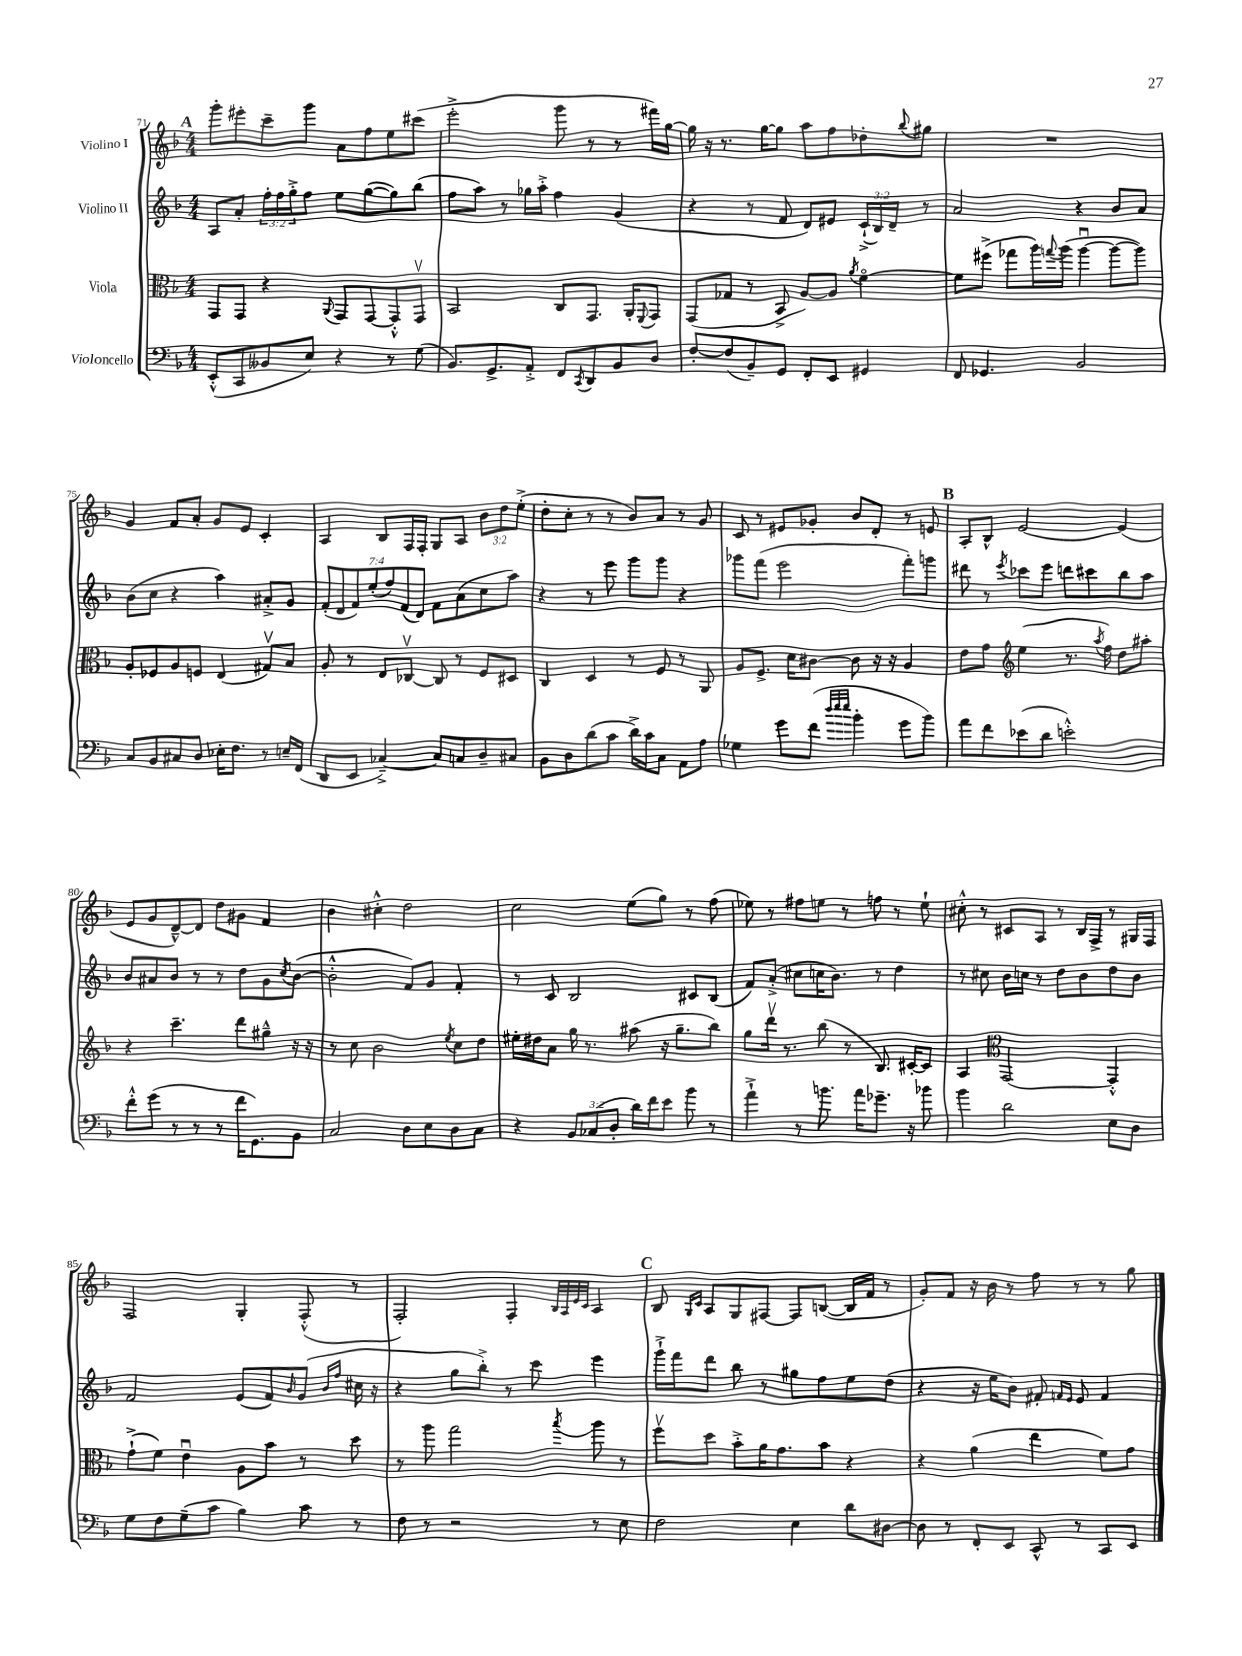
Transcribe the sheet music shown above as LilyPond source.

<<
\new StaffGroup <<
\new Staff = "s0" \with { instrumentName = "Violino I" } {
    \clef treble \key f \major \numericTimeSignature \time 4/4 \override Staff.TupletNumber.text = #tuplet-number::calc-fraction-text
    \mark \markup { \bold "A" } g'''8-. eis'''8-. c'''8-- g'''8 a'8 f''8 e''8 cis'''8( |
    e'''2-.-> g'''8 r8 r8 fis'''16) g''16~ |
    g''16 r16 r8. g''16~ g''8 a''8 f''8 des''8-. \appoggiatura { bes''8 } gis''8 |
    R1 |
    g'4 f'8 a'8-. g'8 e'8 c'4-. |
    a4 bes8 f16 f16-. g8 a8 \tuplet 3/2 { bes'8 d''8 e''8-.->( } |
    d''8-. c''8-. r8 r8 bes'8) a'8 r8 g'8 |
    c'8 r8 eis'8 ges'8-. bes'8 d'8-. r8 e'8 |
    \mark \markup { \bold "B" } a8-. bes8-^ e'2~ e'4( |
    e'8 g'8 d'8~---^) d'8 d''8 gis'8 f'4 |
    bes'4 cis''4-.-^ d''2 |
    c''2 e''8( g''8) r8 f''8( |
    ees''8) r8 fis''8 e''8 r8 f''8 r8 e''8-! |
    cis''8-.-^ r8 cis'8 a8 r8 bes16 f16-> r8 gis16 f16 |
    f2 g4-. f8-.-^( r8 |
    f2-.) f4-. \grace { bes32 a32 e'32 c'32 } a4 |
    \mark \markup { \bold "C" } bes8 \grace { g16 c'16 } a8 g8 fis8~ fis8 b8~( b16 f'16 r8 |
    g'8-.) f'8 r16 bes'16 r8 f''8 r8 r8 g''8 \bar "|." |
}
\new Staff = "s1" \with { instrumentName = "Violino II" } {
    \clef treble \key f \major \numericTimeSignature \time 4/4 \override Staff.TupletNumber.text = #tuplet-number::calc-fraction-text
    \mark \markup { \bold "A" } a8 a'8-. \tuplet 3/2 { f''16-. f''16 g''16-.-> } f''8 e''8 g''8~( g''8) bes''8( |
    f''8 a''8) r8 ges''16 a''16-.-> f''4 g'4( |
    r4 r8 f'8 d'8) eis'8 \tuplet 3/2 { c'16-!->( bes16) d'16-- } r8 |
    a'2 r4 bes'8 a'8 |
    bes'8( c''8 r4 a''4) ais'8-.-> g'8 |
    \tuplet 7/4 { f'8-.( d'8 f'8) e''8-.( f''8) f'8( d'8) } f'8 a'8( c''8 a''8) |
    r4 r8 e'''8 g'''8 g'''8 r4 |
    ges'''8 f'''8( e'''2 f'''8-.) g'''8 |
    \mark \markup { \bold "B" } dis'''8 r8 \acciaccatura { e'''8 } ces'''8 e'''8 d'''8 cis'''8 bes''8 a''8 |
    bes'8 ais'8 bes'8 r8 r8 d''8 g'8 \acciaccatura { c''8 } bes'8~( |
    bes'2-.-^ f'8) g'8 f'4-. |
    r8 c'8 bes2 cis'8 bes8( |
    f'8) a'8-.->( cis''8 c''16 bes'8.) r8 d''4 |
    r8 cis''8 bes'16 c''16 r8 d''8 bes'8 d''8 bes'8 |
    f'2 e'8( f'8) \grace { bes'16 } g'8( \grace { bes'16 f''16 } cis''16 r16 |
    r4 g''8 bes''8-.->) r8 c'''8 e'''4 |
    \mark \markup { \bold "C" } g'''16-!-> f'''16 d'''8 bes''8 r8 gis''8 f''8 e''8 d''8( |
    r4 r16 e''16 bes'8) fis'8-. \grace { f'16 e'16 } e'8 f'4 \bar "|." |
}
\new Staff = "s2" \with { instrumentName = "Viola" } {
    \clef alto \key f \major \numericTimeSignature \time 4/4
    \mark \markup { \bold "A" } g,8 g,8 r4 \appoggiatura { a,8 } g,8 g,8~ g,8-.-^ g,8\upbow |
    bes,2 c8 g,8. a,16-. \appoggiatura { f,8 } g,8 |
    g,8( ges8 r8 bes,8-> a8~) a8 \acciaccatura { a'8 } f'4~\flageolet |
    f'8 fis''8->( ges''8 a''16) \appoggiatura { g''8 } a''16( a''4~\downbow a''8~ a''8) |
    a8-. fes8 a8 f8 e4( gis8\upbow) bes8 |
    a8-. r8 e8 ces8~\upbow ces8 r8 f8 dis8 |
    c4 d4 r8 f8 r8 a,8 |
    a8 f8.-> d'16 cis'8~ cis'8 r16 r16 a4 |
    \mark \markup { \bold "B" } e'8 g'8 \clef treble e''4( r8. \acciaccatura { a''8 } f''16) d''8 ais''8-. |
    r4 c'''4.-- d'''8 gis''8---^ r16 r16 |
    r8 c''8 bes'2 \acciaccatura { e''8 } c''8 d''8 |
    eis''16-. dis''16 a'8 g''16 r8. ais''8( r16 g''8.-- bes''8) |
    g''8 d'''16\upbow r8. bes''8( r8 bes8.) cis'16~-. cis'8 |
    a4 \clef alto g,2~ g,4-.-^ |
    g'8-!->( f'8) e'4\downbow a8 bes'8 r8 d''8 |
    r8 a''8 g''2 \acciaccatura { bes''8 } a''8 r8 |
    \mark \markup { \bold "C" } f''8\upbow d''8 bes'8-.-> a'16 g'8. bes'8 r4 |
    r4 a'4( e''4 f'8) g'8 \bar "|." |
}
\new Staff = "s3" \with { instrumentName = "Violoncello" } {
    \clef bass \key f \major \numericTimeSignature \time 4/4 \override Staff.TupletNumber.text = #tuplet-number::calc-fraction-text
    \mark \markup { \bold "A" } e,8-.-^( c,8 beses,8 e8) r4 r8 g8( |
    bes,8.) g,8.-> a,8-.-> f,8 \acciaccatura { c,8 } d,8 bes,8 d8 |
    f8~-. f8( bes,8--) g,8 f,8-. e,8 gis,4 |
    f,8 ges,4. bes,2 |
    c8 bes,8 cis8 d8 ees16-. f8. r8 e16-- f,16( |
    d,8 e,8 ces4~--->) ces8 c8 d8-- cis8 |
    bes,8 d8 d'8( c'8 d'16->) c'16 c8 a,8 a8 |
    ges4 g'8 f'8( \grace { d''32 e''32 e''32 } bes'4-. g'8 bes'8) |
    \mark \markup { \bold "B" } a'8 f'8 ees'8( d'8 e'2-.-^) |
    f'8-.-^ g'8( r8 r8 r8 f'16 g,8.) bes,8 |
    c2 d8 e8 d8 c8 |
    r4 \tuplet 3/2 { bes,8 ces8( d8-. } d'16) f'16 e'8 bes'8 r8 |
    a'4-!-> r8 b'8. a'16 ges'8.-- r16 bes'8 |
    bes'4 d'2 e8 d8 |
    g8 f8 g8--( c'8 bes4) c'8 r8 |
    f8 r8 r2 r8 e8 |
    \mark \markup { \bold "C" } f2 e4 d'8 dis8~ |
    dis8 r8 f,8-. e,8 c,8-^ r8 c,8 e,8 \bar "|." |
}
>>
>>
\layout { \context { \Score currentBarNumber = #71 } }
